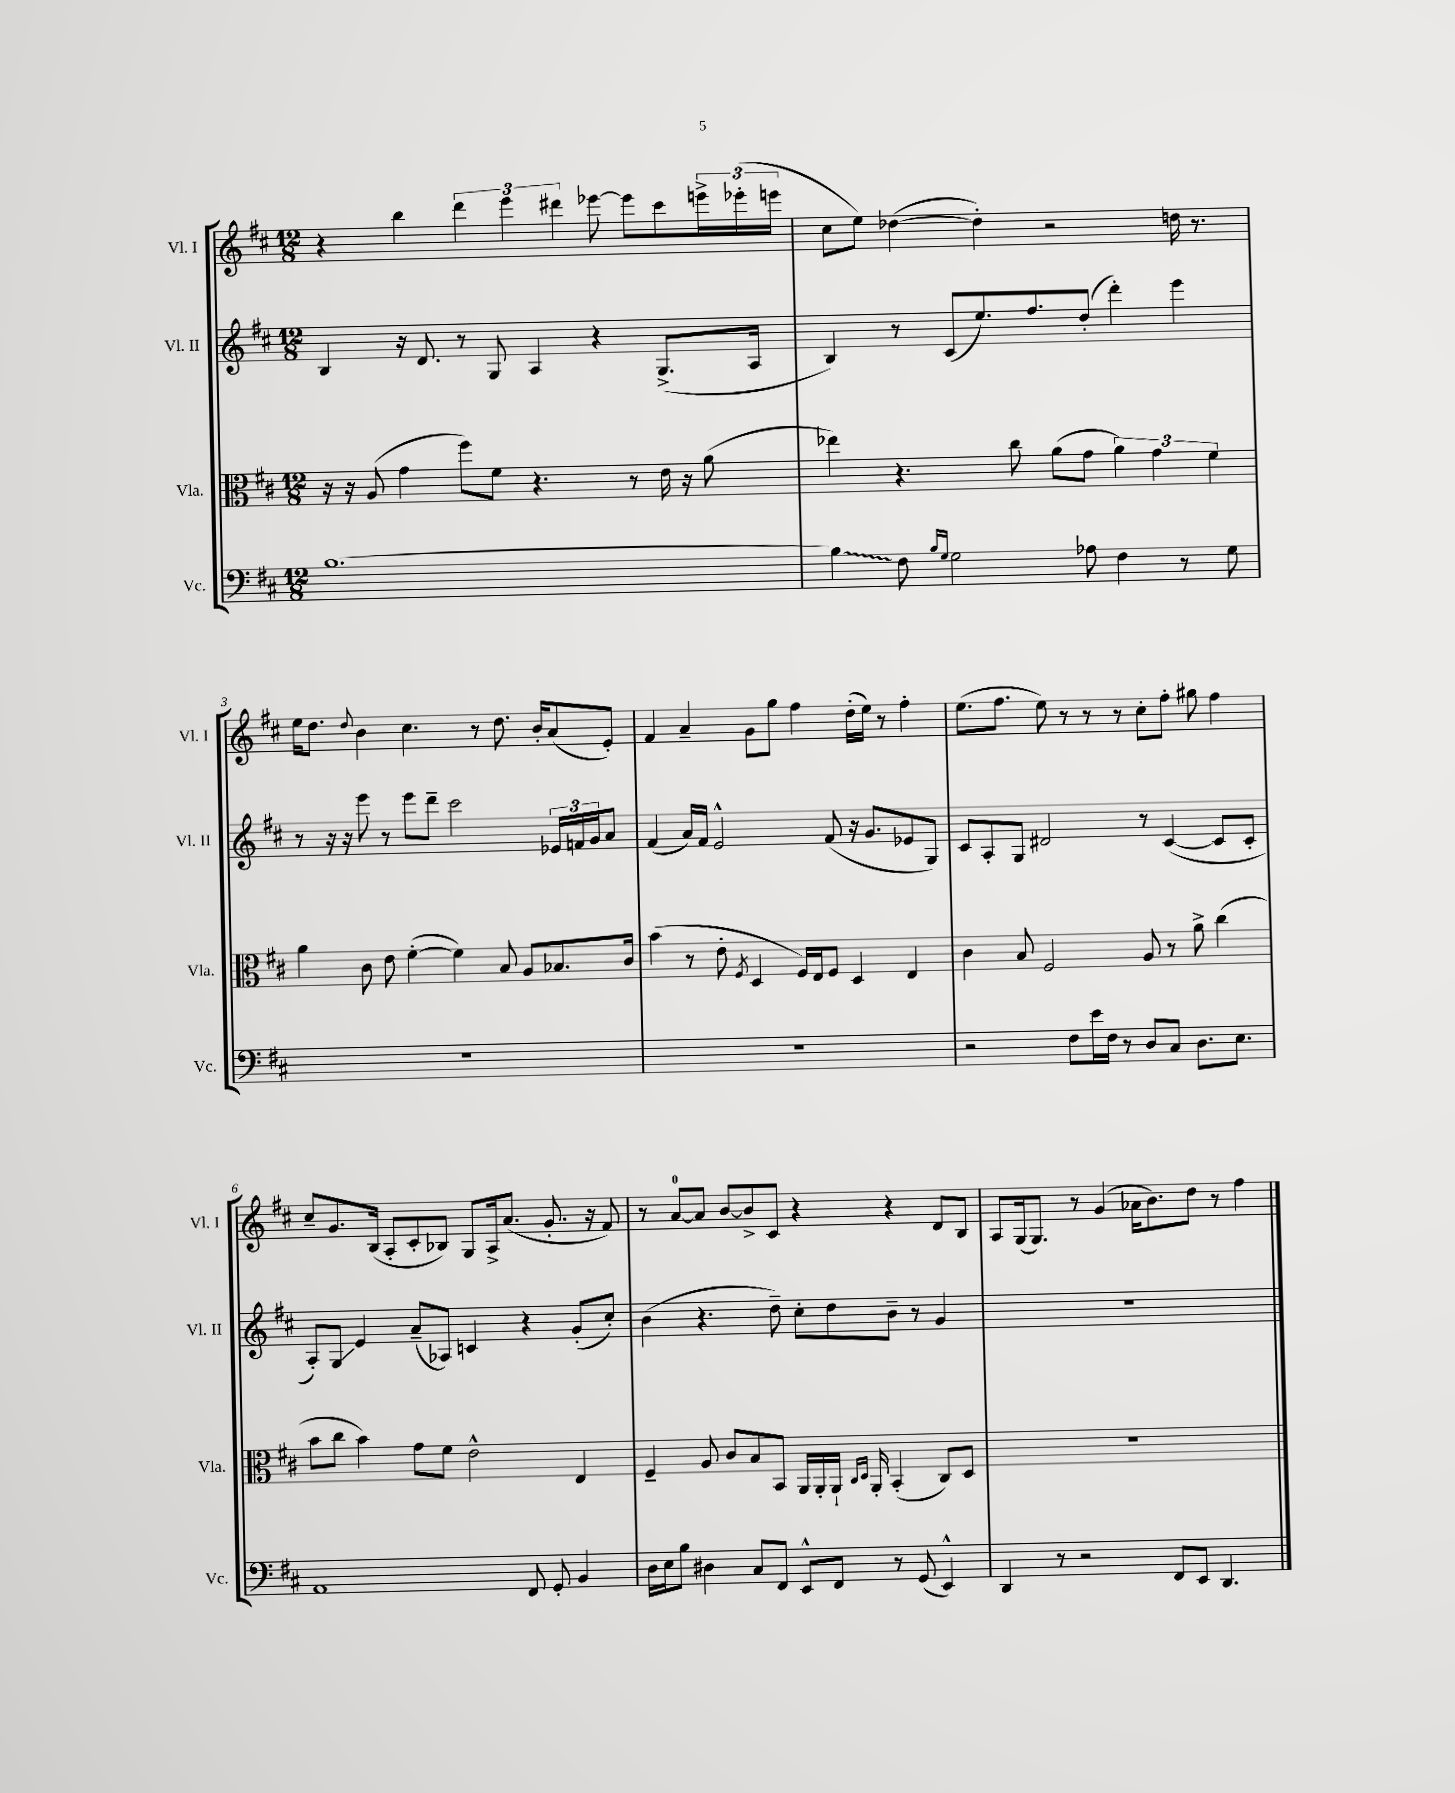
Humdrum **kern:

**kern	**kern	**kern	**kern
*staff4	*staff3	*staff2	*staff1
*clefF4	*clefC3	*clefG2	*clefG2
*k[f#c#]	*k[f#c#]	*k[f#c#]	*k[f#c#]
*M12/8	*M12/8	*M12/8	*M12/8
[1.B	16r	4B/	4r
.	16r	.	.
.	(8A/	.	.
.	4g\	16r	4bb\
.	.	8.d/	.
.	8ff#\L)	8r	6ddd\
.	8f#\J	8G/	.
.	.	.	6eee\
.	4.r	4A/	.
.	.	.	6ddd#\
.	.	4r	[8eee-\
.	8r	.	8eee-\]L
.	16e\	(8.G^/L	8ccc#\
.	16r	.	.
.	(8a\	.	24eee^\L
.	.	.	(24eee-'\
.	.	16A/Jk	.
.	.	.	24eee\JJ
=	=	=	=
4B\]	4ee-\)	4B/)	8cc#\L
.	.	.	8ee\J)
8F#\	4.r	8r	([4dd-\
16qqB/LL	.	.	.
16qqG/JJ	.	.	.
2G\	.	(8c#/L	.
.	.	8.ee/)	4dd-'\])
.	8cc#\	.	.
.	.	8.ff#/	.
.	(8a\L	.	2r
8A-\	8g\J	(8dd'/J	.
4F#\	6a\)	4ddd'\)	.
.	6g\	.	.
8r	.	4eee\	16dd\
.	.	.	8.r
.	6f#\	.	.
8G\	.	.	.
=	=	=	=
1.r	4a\	8r	16ee\LK
.	.	.	8.dd\J
.	.	16r	.
.	.	16r	.
.	.	.	8qqdd/
.	8c#\	8eee\	4b\
.	8e\	8r	.
.	([4f#'\	8eee\L	4.cc#\
.	.	8ddd~\J	.
.	4f#\])	2ccc#\	.
.	.	.	8r
.	8B/	.	8.dd\
.	8A/L	.	.
.	.	.	16b'/LK
.	8.B-/	24e-/LL	(8a/
.	.	24f/	.
.	.	24g/J	.
.	.	8a/J	8e'/J)
.	16c#/Jk	.	.
=	=	=	=
1.r	(4b\	(4f#/	4f#/
.	8r	16a/LL)	4a~/
.	.	16f#/JJ	.
.	8e'\	2e^^/	.
.	8qF#/	.	.
.	4D/	.	8g\L
.	.	.	8gg\J
.	16F#/LL)	.	4ff#\
.	16E/J	.	.
.	8F#/J	(8f#/	.
.	4D/	16r	(16dd'\LL
.	.	8.g/L	16ee\JJ)
.	.	.	8r
.	4E/	8e-/	4ff#'\
.	.	8G/J)	.
=	=	=	=
2r	4c#\	8c#/L	(8.ee\L
.	.	8A'/	.
.	.	.	8.ff#\J
.	8B/	8G/J	.
.	2F#/	2d#/	8ee\)
8F#\L	.	.	8r
16e\L	.	.	8r
16F#\JJ	.	.	.
8r	.	.	8r
8D/L	8A/	8r	8cc#'\L
8C#/J	8r	([4c#/	8ff#'\J
8.D\L	8a^\	.	8gg#\
.	(4cc#\	8c#/]L	4ff#\
8.E\J	.	.	.
.	.	8c#'/J	.
=	=	=	=
1AA	8b\L	8A'/L)	8cc#~/L
.	8cc#\J	8G/J	8.g/
.	4b\)	4e/	.
.	.	.	(16B/Jk
.	.	.	8A'/L
.	8g\L	(8a~/L	8c#'/
.	8f#\J	8A-/J)	8B-/J)
.	2e^^\	4c/	8G/L
.	.	.	16A^/k
.	.	.	(8.a/J
8FF#/	.	4r	.
8GG'/	.	.	8.g'/
4BB/	4E/	(8g'/L	.
.	.	.	16r
.	.	8cc#'/J)	8f#/)
=	=	=	=
16D\LL	4F#~/	(4b\	8r
16E\J	.	.	.
8B\J	.	.	[8a/L
4D#\	8A/	4.r	8a/]J
.	8c#/L	.	[8b/L
8C#/L	8B/	.	8b^/]
8FF#/J	8BB/J	8dd~\)	8c#/J
8EE^^/L	16AA/LL	8cc#'\L	4r
.	16AA'/	.	.
8FF#/J	16AA`/JJ	8dd\	.
.	16qqC#/LL	.	.
.	16qqD/JJ	.	.
.	16AA'/	.	.
8r	(4BB'/	8b~\J	4r
(8GG/	.	8r	.
4EE^^/)	8C#/L)	4g/	8d/L
.	8D/J	.	8B/J
=	=	=	=
4DD/	1.r	1.r	8A/L
.	.	.	(16G/k
.	.	.	8.G/J)
8r	.	.	.
2r	.	.	8r
.	.	.	(4g/
.	.	.	16a-\LK
.	.	.	8.b\)
8FF#/L	.	.	.
8EE/J	.	.	8dd\J
4.DD/	.	.	8r
.	.	.	4ff#\
==	==	==	==
*-	*-	*-	*-
